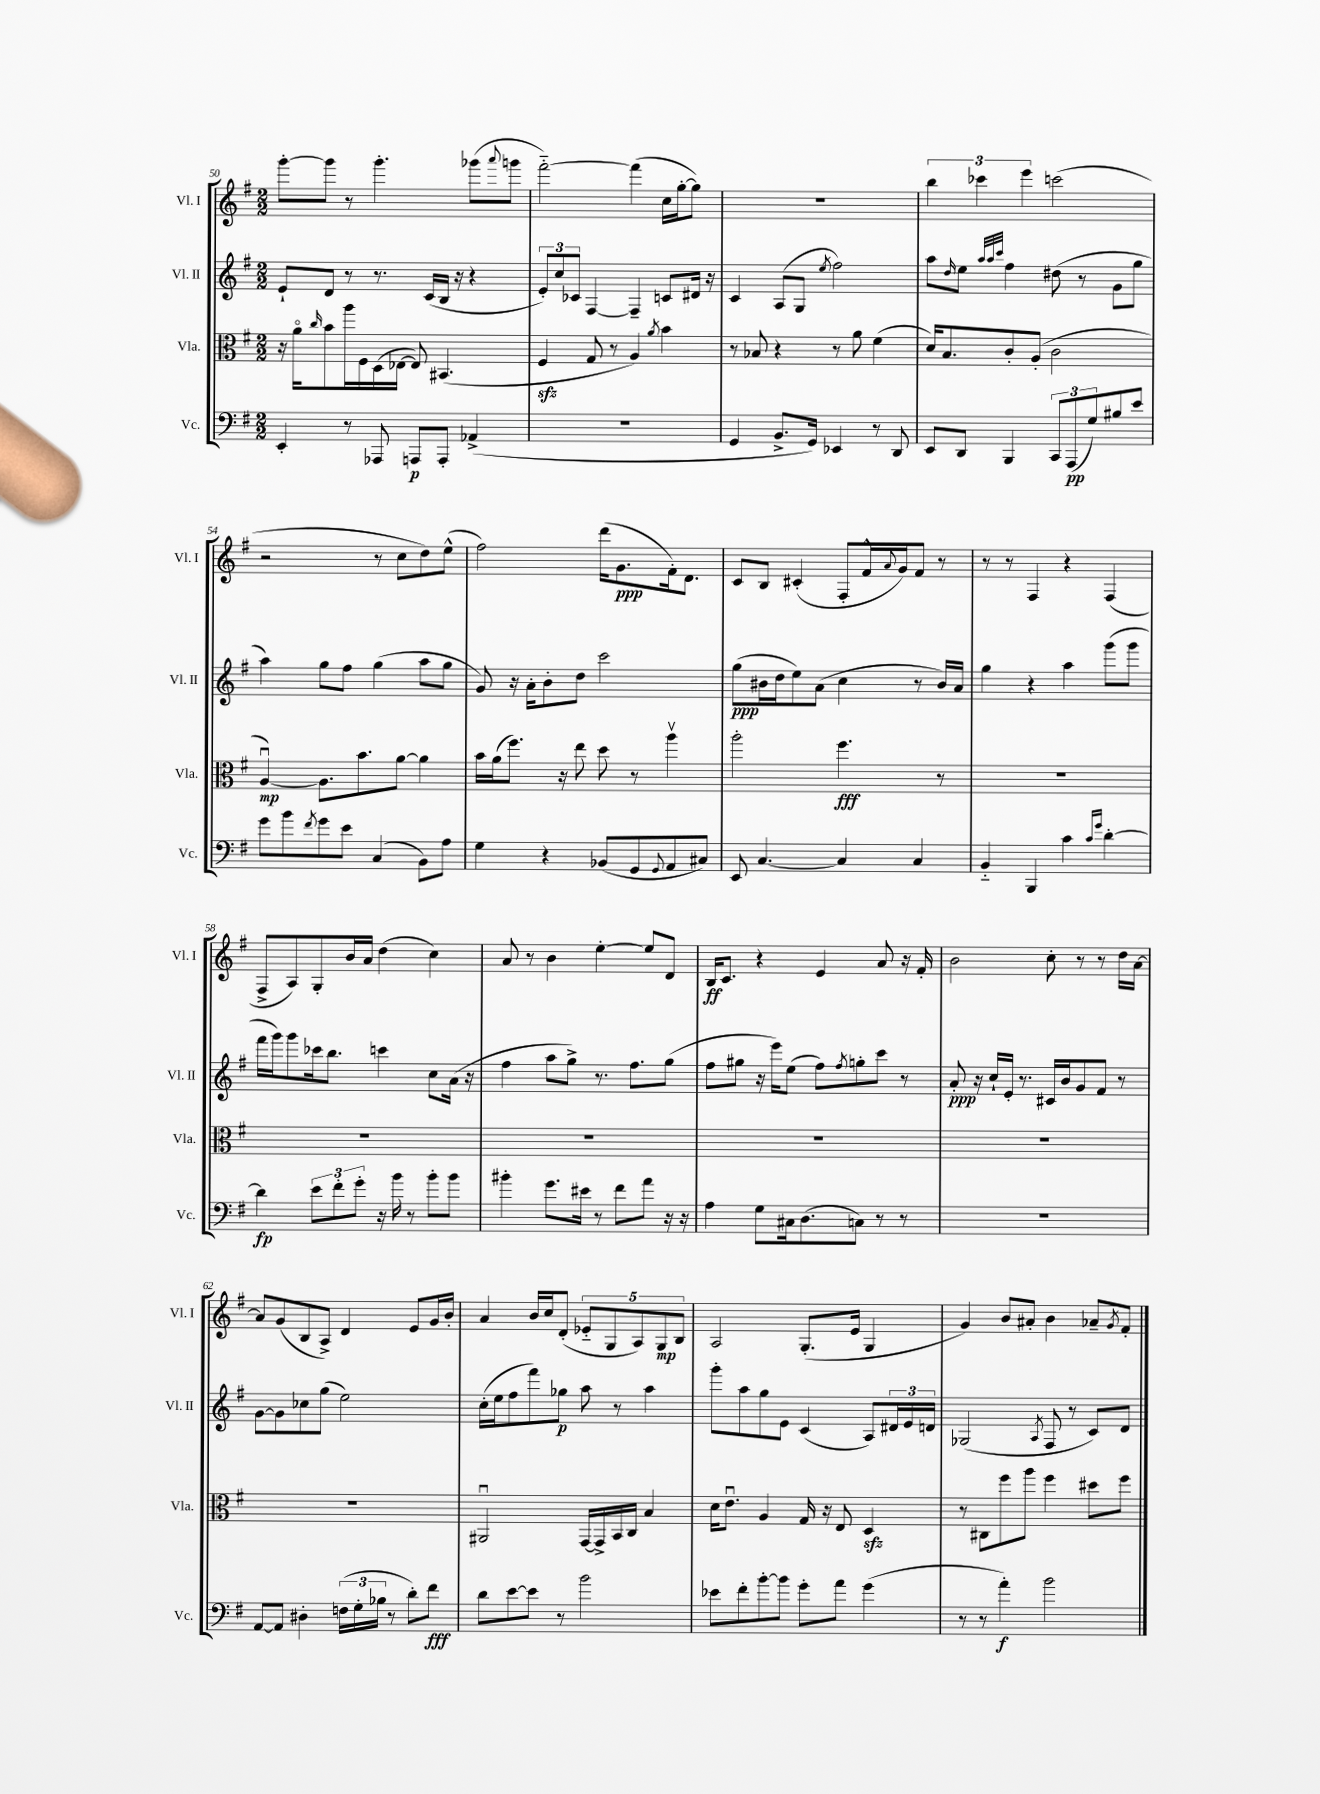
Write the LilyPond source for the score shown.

<<
\new StaffGroup <<
\new Staff = "s0" \with { instrumentName = "Vl. I" shortInstrumentName = "Vl. I" } {
    \clef treble \key g \major \numericTimeSignature \time 2/2
    g'''8~-. g'''8 r8 g'''4.-. ges'''8( \appoggiatura { a'''8 } g'''8 |
    fis'''2~-_) fis'''4( c''16 g''16~-. g''8) |
    R1 |
    \tuplet 3/2 { b''4 ces'''4 e'''4 } c'''2( |
    r2 r8 c''8 d''8) e''8-^( |
    fis''2) d'''16( g'8.\ppp fis'16-.) d'8. |
    c'8 b8 cis'4-.( fis8-. fis'16-^ \appoggiatura { a'8 } g'16) fis'8 r8 |
    r8 r8 fis4 r4 fis4( |
    fis8-> a8) g8-. b'16 a'16 d''4( c''4) |
    a'8 r8 b'4 e''4~-. e''8 d'8 |
    b16\ff c'8. r4 e'4 a'8 r16 fis'16-. |
    b'2 c''8-. r8 r8 d''16 a'16~ |
    a'8 g'8( b8 a8->) d'4 e'8 g'16 b'16-. |
    a'4 b'16 c''16 d'8-.( \tuplet 5/4 { ees'8-_ g8 a8) g8\mp b8 } |
    a2 g8.-.( e'16 g4 |
    g'4) b'8 ais'8-. b'4 aes'8-- \acciaccatura { g'8 } fis'8-. \bar "|." |
}
\new Staff = "s1" \with { instrumentName = "Vl. II" shortInstrumentName = "Vl. II" } {
    \clef treble \key g \major \numericTimeSignature \time 2/2
    e'8-! d'8 r8 r8. c'16( b16 r16 r4 |
    \tuplet 3/2 { e'8-.) c''8 ces'8 } fis4~ fis4-- c'8 dis'16 r16 |
    c'4 a8( g8 \acciaccatura { e''8 } fis''2) |
    a''8 \grace { d''16 } e''8 \grace { a''32 a''32 c'''32 } fis''4 dis''8( r8 g'8 g''8 |
    a''4) g''8 fis''8 g''4( a''8 g''8 |
    g'8) r16 a'16-. b'8-. d''8 c'''2 |
    g''8\ppp( bis'16 d''16 e''8) a'8( c''4 r8 bis'16) a'16 |
    g''4 r4 a''4 g'''8( g'''8 |
    fis'''16 g'''16) g'''8 ces'''16 b''8. c'''4 c''8 a'16( r16 |
    fis''4 a''8 g''8->) r8. fis''8. g''8( |
    fis''8 gis''8 r16 e'''16) e''8( fis''8) \acciaccatura { fis''8 } g''8-. c'''8 r8 |
    a'8-.\ppp r16 c''16-! e'16-. r8. cis'16 b'16 g'8 fis'8 r8 |
    g'8~ g'8 ces''8 g''8( e''2) |
    c''16-.( e''16 fis''8 fis'''8) ges''8\p a''8 r8 a''4 |
    g'''8-. a''8 g''8 e'8 c'4( a8) \tuplet 3/2 { dis'16 e'16 d'16 } |
    ges2( \acciaccatura { a8 } fis8 r8 c'8) d'8 \bar "|." |
}
\new Staff = "s2" \with { instrumentName = "Vla." shortInstrumentName = "Vla." } {
    \clef alto \key g \major \numericTimeSignature \time 2/2
    r16 a'16\flageolet \grace { c''16 } b'8 a''16 fis16 d16( ees16~ ees8) bis,4.( |
    fis4\sfz g8 r8 a4) \acciaccatura { a'8 } b'4 |
    r8 bes8 r4 r8 a'8 fis'4( |
    d'16) b8. c'8-. a8-.( c'2 |
    a4~\downbow\mp) a8. b'8. a'8~ a'4 |
    b'16 a'16( fis''8.) r16 e''8 d''8 r8 a''4\upbow |
    a''2-. fis''4.\fff r8 |
    R1 |
    R1 |
    R1 |
    R1 |
    R1 |
    R1 |
    ais,2\downbow g,16~ g,16-> b,16 c16 b4 |
    d'16 e'8.\downbow a4 g16 r16 e8 d4\sfz |
    r8 cis8 fis''8 a''8 fis''4 dis''8 fis''8 \bar "|." |
}
\new Staff = "s3" \with { instrumentName = "Vc." shortInstrumentName = "Vc." } {
    \clef bass \key g \major \numericTimeSignature \time 2/2
    e,4-. r8 aes,,8 a,,8\p a,,8-. aes,4->( |
    R1 |
    g,4 b,8.-> g,16) ees,4 r8 d,8 |
    e,8 d,8 b,,4 \tuplet 3/2 { c,8 a,,8\pp( g8) } bis8 e'8 |
    g'8 b'8 \acciaccatura { fis'8 } g'8 e'8 c4( b,8) a8 |
    g4 r4 bes,8( g,8 \appoggiatura { g,8 } a,8 cis8) |
    e,8 c4.~ c4 c4 |
    b,4-_ b,,4 c'4 \grace { c'16 g'16 } d'4~-. |
    d'4\fp \tuplet 3/2 { e'8 fis'8-. g'8-. } r16 b'16 r8 b'8-. b'8 |
    bis'4-. g'8. eis'16 r8 fis'8 a'8 r16 r16 |
    a4 g8 cis16 d8.( c8) r8 r8 |
    R1 |
    a,8~ a,8 dis4-. \tuplet 3/2 { f16( g16-. bes16 } r8 d'8-.) fis'8\fff |
    d'8 e'8~ e'8 r8 b'2 |
    ees'8 fis'8-. b'8~-. b'8 g'8-. a'8 g'4( |
    r8 r8 a'4-.\f) b'2 \bar "|." |
}
>>
>>
\layout { \context { \Score currentBarNumber = #50 } }
